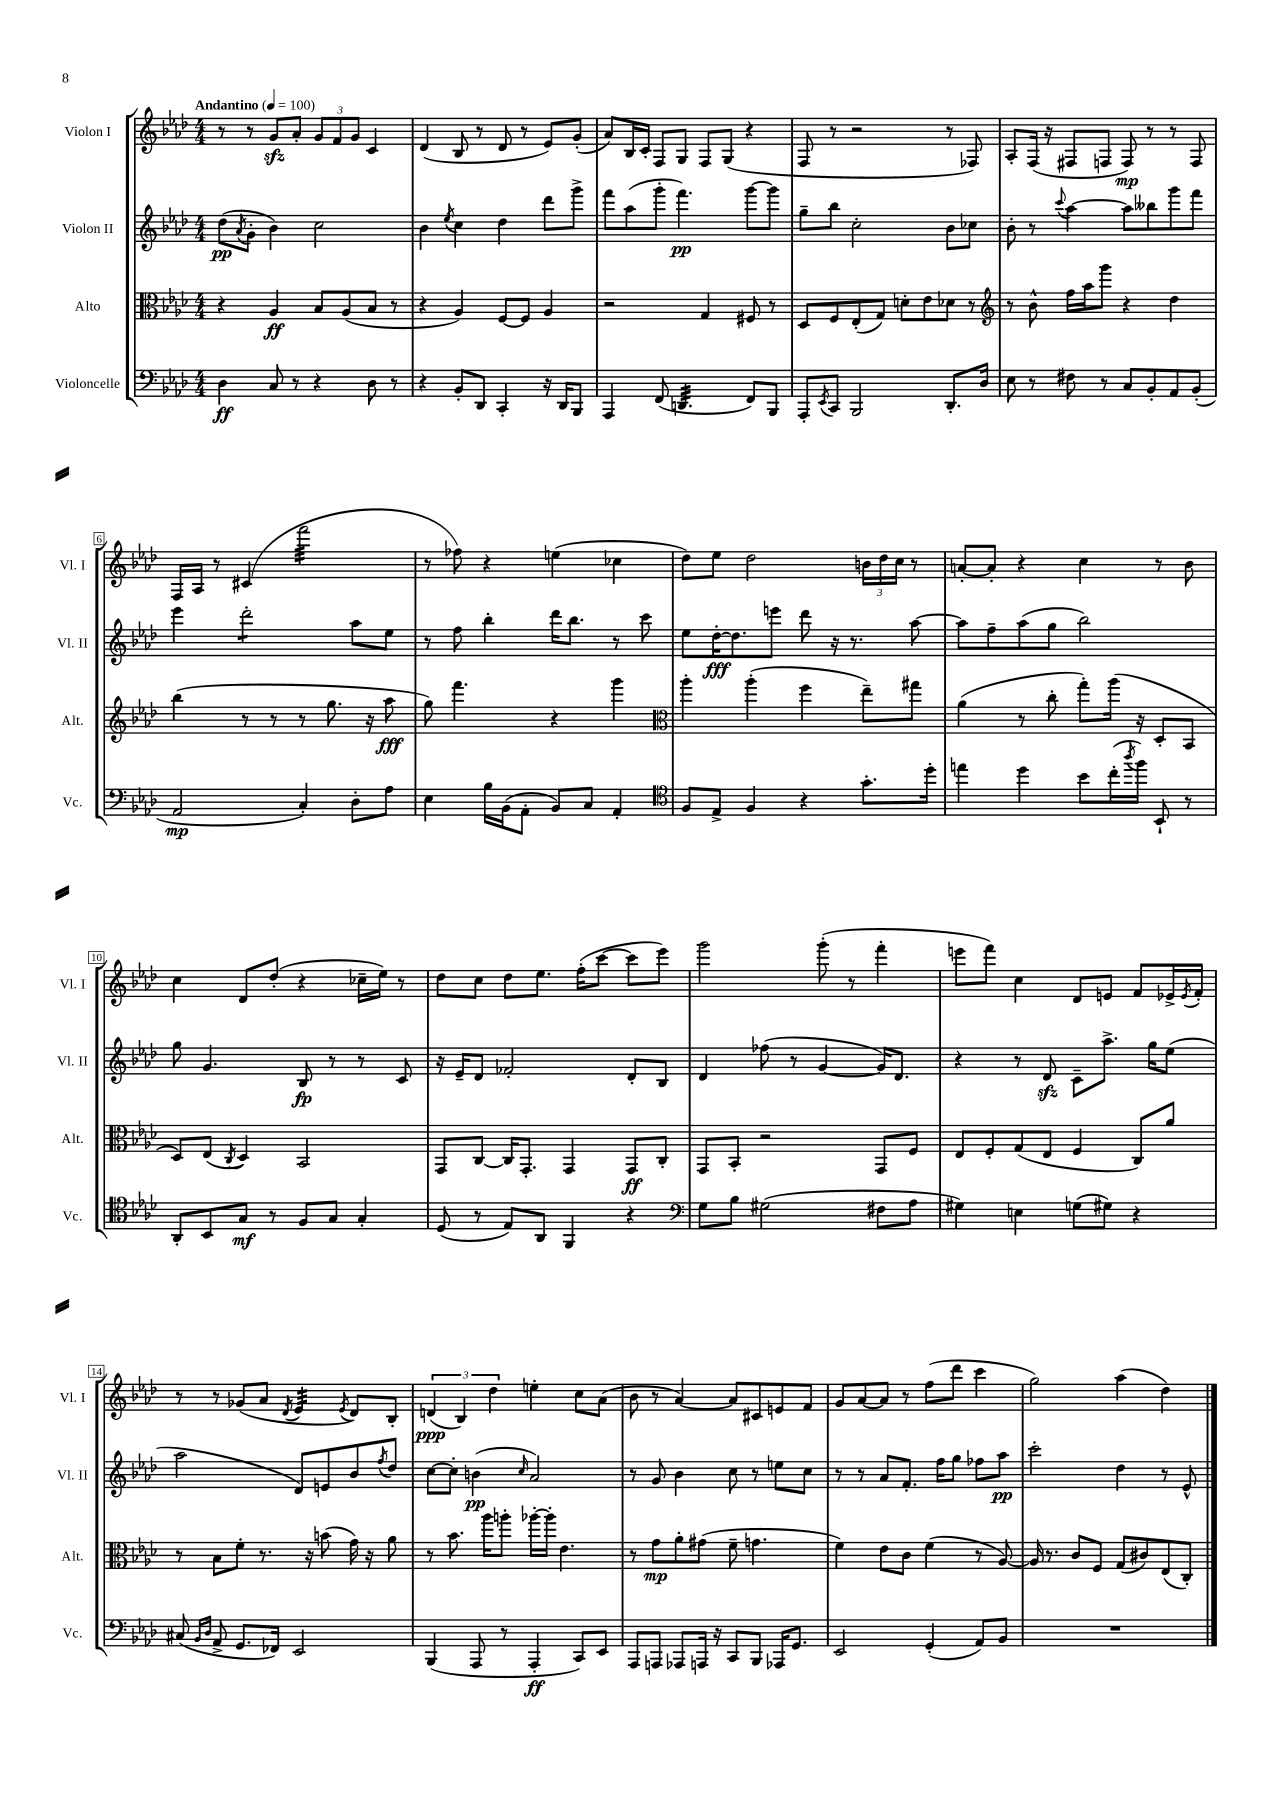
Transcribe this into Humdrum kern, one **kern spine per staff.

**kern	**kern	**kern	**kern
*staff4	*staff3	*staff2	*staff1
*clefF4	*clefC3	*clefG2	*clefG2
*k[b-e-a-d-]	*k[b-e-a-d-]	*k[b-e-a-d-]	*k[b-e-a-d-]
*M4/4	*M4/4	*M4/4	*M4/4
*MM100	*MM100	*MM100	*MM100
4D-	4r	(8dd-	8r
.	.	8qa-	.
.	.	8g'	8r
8C	4A-	4b-)	8g
8r	.	.	8a-'
4r	8B-	2cc	12g
.	.	.	12f
.	(8A-	.	.
.	.	.	12g
8D-	8B-	.	4c
8r	8r	.	.
=	=	=	=
4r	4r	4b-	(4d-
.	.	8qee-	.
8BB-'	4A-)	4cc	8B-
8DD-	.	.	8r
4CC'	[8F	4dd-	8d-
.	8F]	.	8r
16r	4A-	8ddd-	8e-)
16DD-	.	.	.
8BBB-	.	8ggg^	(8g'
=	=	=	=
4AAA-	2r	8fff	8a-)
.	.	(8aa-	16B-
.	.	.	16c'
(8FF	.	8ggg'	8F
4.DD	.	4.fff)	8G
.	4G	.	8F
.	.	.	(8G
8FF)	8F#	[8ggg	4r
8BBB-	8r	8ggg]	.
=	=	=	=
8AAA-'	8D-	8gg~	8F
8qEE-	.	.	.
8CC	8F	8bb-	8r
2BBB-	(8E-'	2cc'	2r
.	8G)	.	.
.	8d'	.	.
.	8e-	.	.
8.DD-'	8d-	8b-	8r
.	8r	8cc-	8F-)
16D-	.	.	.
=	=	=	=
*	*clefG2	*	*
8E-	8r	8b-'	8A-'
8r	8b-^^	8r	(16F
.	.	.	16r
.	.	8qqccc	.
8F#	16ff	[4aa-	8F#
.	16aa-	.	.
8r	8ggg	.	8F
8C	4r	8aa-]	8F)
8BB-'	.	8bb--	8r
8AA-	4dd-	8ggg	8r
(8BB-'	.	8fff	8F
=	=	=	=
2AA-	(4bb-	4eee-	16F
.	.	.	16A-
.	.	.	8r
.	8r	2ddd-'	(4c#
.	8r	.	.
4C')	8r	.	2fff
.	8.gg	.	.
8D-'	.	8aa-	.
.	16r	.	.
8A-	8aa-	8ee-	.
=	=	=	=
4E-	8gg)	8r	8r
.	4.fff	8ff	8ff-)
16B-	.	4bb-'	4r
(16BB-	.	.	.
8AA-'	.	.	.
8BB-)	4r	16ddd-	(4ee
.	.	8.bb-	.
8C	.	.	.
4AA-'	4ggg	8r	4cc-
.	.	8ccc	.
=	=	=	=
*clefC4	*clefC3	*	*
8F	4aa-'	8ee-	8dd-)
8E-^	.	[16dd-'	8ee-
.	.	8.dd-]	.
4F	(4aa-'	.	2dd-
.	.	8eee	.
4r	4ff	8ddd-	.
.	.	16r	.
.	.	8.r	.
8.g'	8ee-~)	.	24b
.	.	.	24dd-
.	.	.	24cc
.	8gg#	[8aa-	8r
16dd-'	.	.	.
=	=	=	=
4ee	(4a-	8aa-]	[8a'
.	.	8ff~	8a']
4dd-	8r	(8aa-	4r
.	8cc'	8gg	.
8b-	8gg')	2bb-)	4cc
(16cc'	(16aa-	.	.
8qaa-	.	.	.
16ff)	16r	.	.
8BB-`	8D-'	.	8r
8r	8BB-	.	8b-
=	=	=	=
8AA-'	8D-)	8gg	4cc
8BB-	(8E-	4.g	.
.	8qC	.	.
8G	4D-)	.	8d-
8r	.	.	(8dd-'
8F	2BB-	8B-	4r
8G	.	8r	.
4G'	.	8r	16cc-~
.	.	.	16ee-)
.	.	8c	8r
=	=	=	=
(8D-	8GG	16r	8dd-
.	.	16e-~	.
8r	[8C	8d-	8cc
8E-)	16C]	2f-'	8dd-
.	8.GG'	.	.
8AA-	.	.	8.ee-
4FF	4GG	.	.
.	.	.	(16ff'
.	.	.	[8ccc
4r	8GG	8d-'	8ccc]
.	8C'	8B-	8eee-)
=	=	=	=
*clefF4	*	*	*
8G	8GG	4d-	2ggg
8B-	8BB-'	.	.
(2G#	2r	(8ff-	.
.	.	8r	.
.	.	[4g	(8ggg'
.	.	.	8r
8F#	8GG	16g])	4fff'
.	.	8.d-	.
8A-	8F	.	.
=	=	=	=
4G#)	8E-	4r	8eee
.	8F'	.	8fff)
4E	(8G	8r	4cc
.	8E-	8d-	.
(8G	4F	8c~	8d-
8G#)	.	8.aa-^	8e
4r	8C)	.	8f
.	.	16gg	.
.	8a-	(8ee-	16e-^
.	.	.	8qe-
.	.	.	16f'
=	=	=	=
(8C#	8r	2aa-	8r
16qqBB-	.	.	.
16qqD-	.	.	.
8AA-^	8B-	.	8r
8.GG	8f'	.	(8g-
.	8.r	.	8a-
16FF-)	.	.	.
.	.	.	8qd-
2EE-	.	8d-)	4e-
.	16r	.	.
.	(8b	8e	.
.	.	.	8qe-
.	16g)	8b-	8d-)
.	16r	.	.
.	.	8qff	.
.	8a-	8dd-	8B-'
=	=	=	=
(4BBB-	8r	[8cc	(6d
.	8.b-	8cc']	.
.	.	.	6B-)
8AAA-	.	(4b	.
.	16aa-	.	.
.	.	.	6dd-
8r	8aa'	.	.
.	.	16qqcc	.
4AAA-'	[16aa-'	2a-)	4ee'
.	16aa-']	.	.
.	4.e-	.	.
8CC)	.	.	8cc
8EE-	.	.	(8a-
=	=	=	=
8AAA-	8r	8r	8b-
8AAA	8g	8g	8r
8AAA-	8a-'	4b-	[4a-)
16AAA	(8g#	.	.
16r	.	.	.
8CC	8f~	8cc	8a-]
8BBB-	4.g	8r	8c#
16AAA-	.	8ee	8e
8.GG	.	.	.
.	.	8cc	8f
=	=	=	=
2EE-	4f)	8r	8g
.	.	8r	[8a-
.	8e-	8a-	8a-]
.	8c	8.f'	8r
(4GG'	(4f	.	(8ff
.	.	16ff	.
.	.	8gg	8ddd-
8AA-)	8r	8ff-	4ccc
8BB-	[8A-)	8aa-	.
=	=	=	=
1r	16A-]	2ccc'	2gg)
.	8.r	.	.
.	8c	.	.
.	8F	.	.
.	(8G	4dd-	(4aa-
.	8c#)	.	.
.	(8E-	8r	4dd-)
.	8C')	8e-^^	.
==	==	==	==
*-	*-	*-	*-
